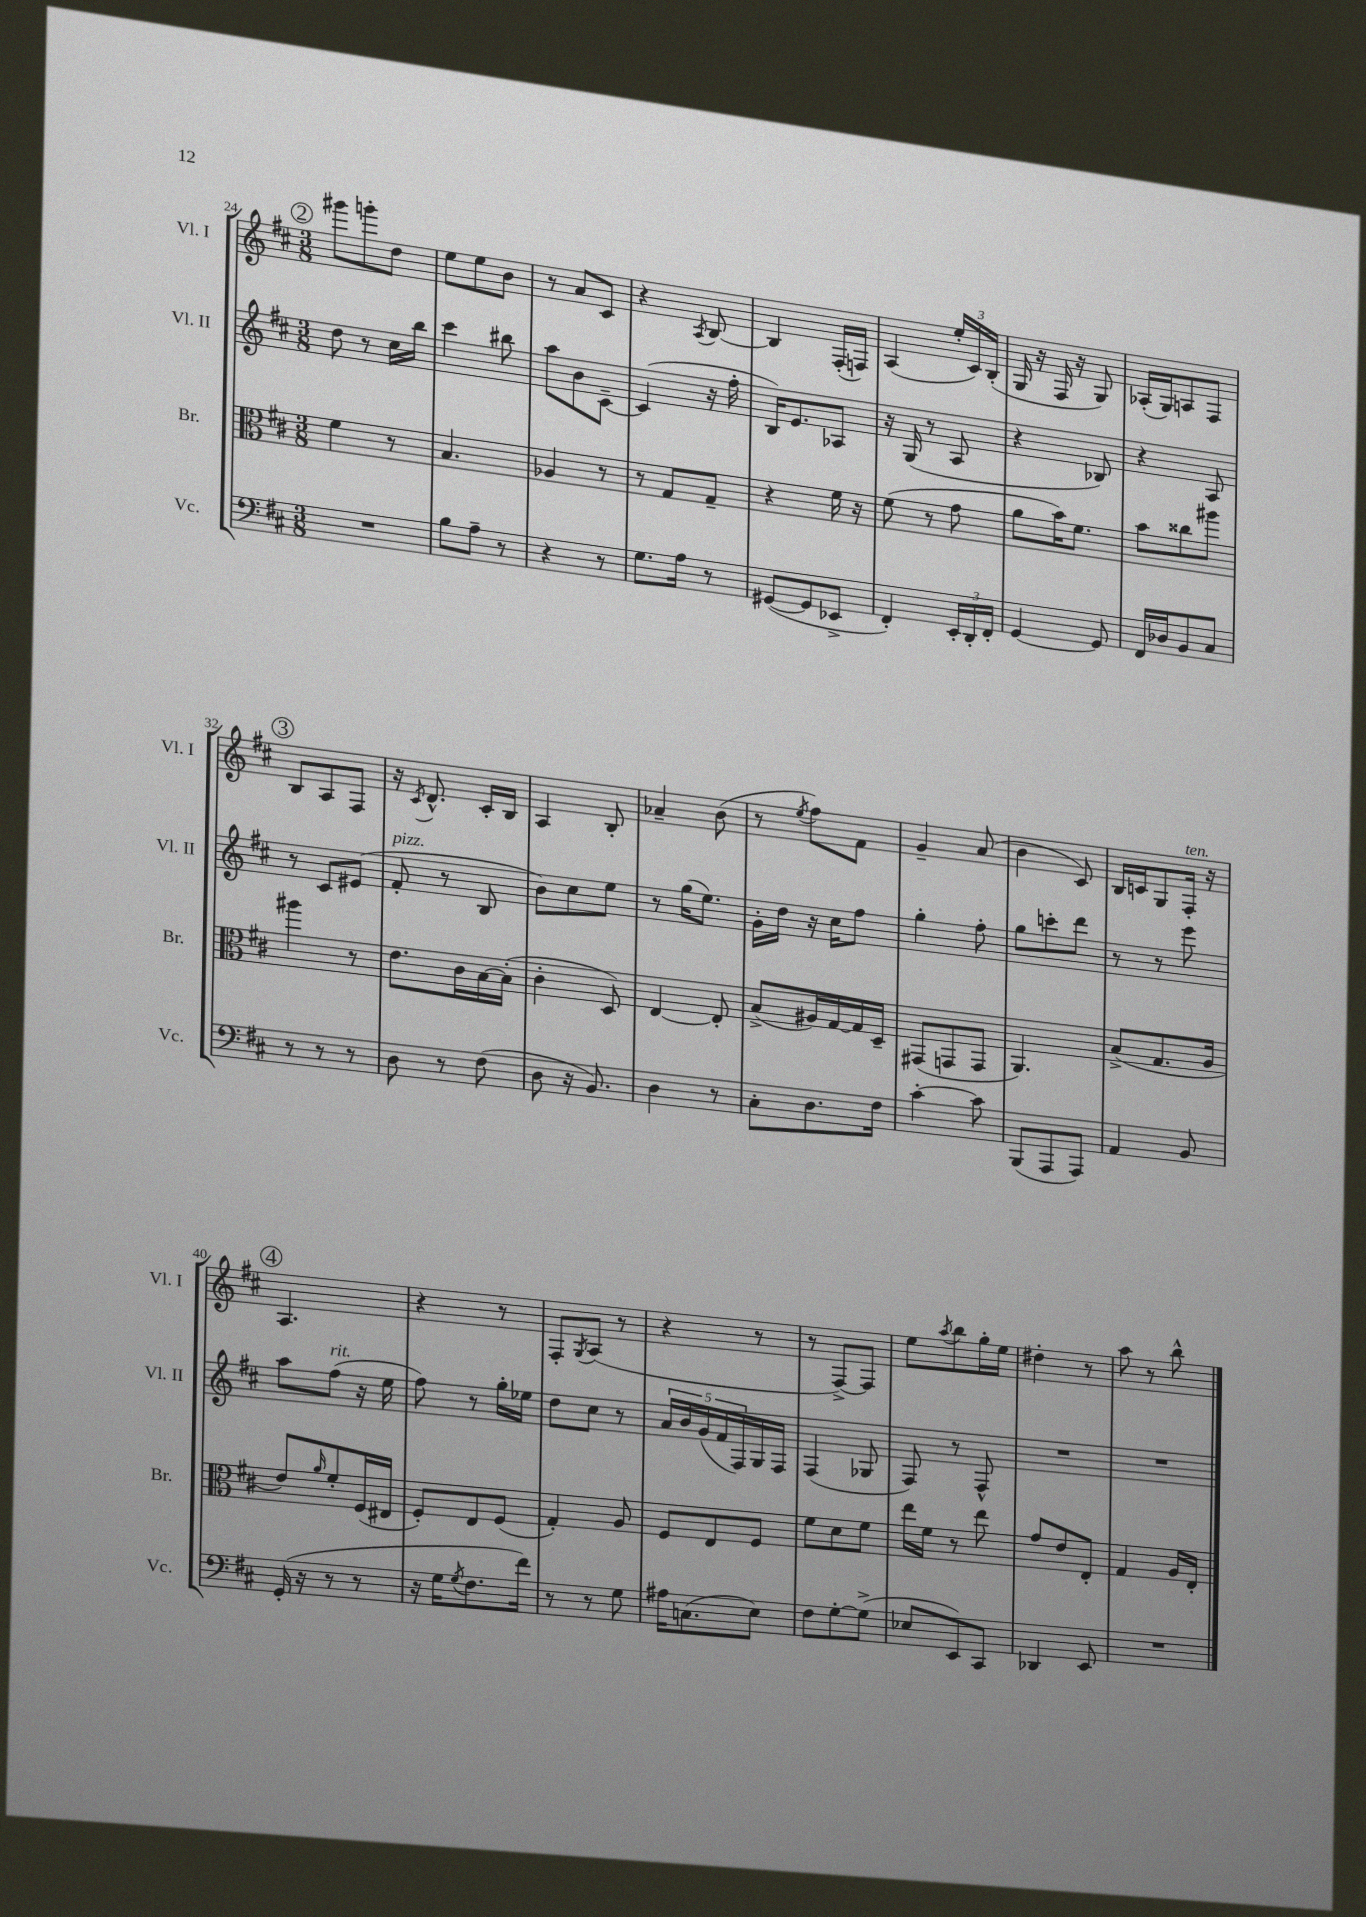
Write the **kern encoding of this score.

**kern	**kern	**kern	**kern
*part4	*part3	*part2	*part1
*staff4	*staff3	*staff2	*staff1
*I"Vc.	*I"Br.	*I"Vl. II	*I"Vl. I
*I'Vc.	*I'Br.	*I'Vl. II	*I'Vl. I
*clefF4	*clefC3	*clefG2	*clefG2
*k[f#c#]	*k[f#c#]	*k[f#c#]	*k[f#c#]
*M3/8	*M3/8	*M3/8	*M3/8
!!LO:REH:place=s1:t=2
=24	=24	=24	=24
4.r	4f#\	8dd\	8ggg#X\L
.	.	8r	8gggn'\
.	8r	16cc#\LL	8dd\J
.	.	16bb\JJ	.
=25	=25	=25	=25
8B\L	4.B/	4ccc#\	8ee\L
8A~\J	.	.	8ee\
8r	.	8bb#X\	8b\J
=26	=26	=26	=26
4r	4A-X/	8aa\L	8r
.	.	8b\	8a/L
8r	8r	[8c#~\J	8c#/J
=27	=27	=27	=27
8.G\L	8r	(4c#/]	4r
.	8G/L	.	.
16A\Jk	.	.	.
.	.	.	8qA/
8r	8G~/J	16r	[8B/
.	.	16ff#'\	.
=28	=28	=28	=28
([8GG#X/L	4r	16B/KL)	4B/]
.	.	8.e/	.
8GG#/]	.	.	.
8EE-X^/J	16f#\	8A-X/J	(16F#'/LL
.	16r	.	16Fn/JJ)
=29	=29	=29	=29
4FF#'/)	(8f#\	16r	(4A/
.	.	(16G/	.
.	8r	8r	.
24EE'/LL	8g\	8A/	24ee'/LL
24DD'/	.	.	24c#/)
24FF#'/JJ	.	.	(24B'/JJ
=30	=30	=30	=30
[4GG/	8a\L	4r	16G/
.	.	.	16r
.	16b\K)	.	16F#/
.	8.f#\J	.	16r
8GG/]	.	8B-X/)	8G/)
=31	=31	=31	=31
16FF#/LL	8b\L	4r	(16A-X'/LL
16D-X/J	.	.	16G/J)
8BB/	8cc##X\	.	8An/
8C#/J	8aa#X\J	8A/	8F#/J
!!LO:LB:g=z
!!LO:REH:place=s1:t=3
=32	=32	=32	=32
8r	4aa#X\	8r	8B/L
8r	.	8c#/L	8A/
8r	8r	(8e#X/J	8F#/J
=33	=33	=33	=33
!	!	!LO:TX:a:i:t=pizz.	!
8D\	8.e\L	8f#'/	16r
.	.	.	8qc#/
.	.	.	8.d^^/
8r	.	8r	.
.	16c#\L	.	.
(8F#\	[16B\	8B/	16c#'/LL
.	(16B'\JJ]	.	16B/JJ
=34	=34	=34	=34
8D\	4c#'\	8b\L)	4A/
16r	.	8cc#\	.
8.BB/)	.	.	.
.	8D/)	8ee\J	8B'/
=35	=35	=35	=35
4D\	[4E/	8r	4a-X~/
.	.	(16gg\KL	.
.	.	8.ee\J)	.
8r	8E'/]	.	(8b\
=36	=36	=36	=36
8C#'\L	(8B^/L	16g'\LL	8r
.	.	16dd\JJ	.
.	.	.	8qee/
8.D\	16A#X/L)	16r	8ff#\L)
.	[16G/	16cc#\KL	.
.	16G/]	8ff#\J	8f#\J
16F#\Jk	16D~/JJ	.	.
=37	=37	=37	=37
[4c#'\	(8GG#X/L	4gg'\	4g~/
.	8GGn/	.	.
8c#\]	8GG/J	8ff#'\	(8a/
=38	=38	=38	=38
(8BBB/L	4.AA/)	8gg\L	4b\
8AAA/	.	8cccn'\	.
8AAA/J)	.	8ddd\J	8c#/)
=39	=39	=39	=39
4AA/	(8B^/L	8r	16B/LL
.	.	.	16cn/J
.	8.G/	8r	8G/
!	!	!	!LO:TX:a:i:t=ten.
8BB/	.	8eee\	16F#'/Jk
.	16A/Jk	.	16r
!!LO:LB:g=z
!!LO:REH:place=s1:t=4
=40	=40	=40	=40
(16GG'/	8e/L)	8aa\L	4.A/
16r	.	.	.
.	16qqa/	.	.
!	!	!LO:TX:a:i:t=rit.	!
8r	8f#'/	(8ff#\J	.
8r	(16F#/L	16r	.
.	16E#X/JJ	16ee\	.
=41	=41	=41	=41
16r	8F#'/L)	8ff#\)	4r
16G\KL	.	.	.
8qG/	.	.	.
8.F#\	8E/	8r	.
.	(8F#/J	16gg'\LL	8r
16f#\Jk)	.	16ee-X\JJ	.
=42	=42	=42	=42
8r	4G'/)	8dd\L	8F#'/L
.	.	.	8qG/
8r	.	8cc#\J	(8A/J
8G\	8A/	8r	8r
=43	=43	=43	=43
16A#X\KL	8F#/L	20a/LL	4r
.	.	20b/	.
(8.Cn\	.	.	.
.	.	(20g/	.
.	8E/	.	.
.	.	20f#/	.
.	.	20F#/)	.
8E\J)	8F#/J	16G/	8r
.	.	16F#/JJ	.
=44	=44	=44	=44
8F#\L	8f#\L	(4F#/	8r
[8G'\	8d\	.	[8F#^/L)
(8G^\J]	8f#\J	8G-X/	8F#/J]
=45	=45	=45	=45
8E-X/L	16ee\LL	8F#/)	8ee\L
.	16f#\JJ	.	.
.	.	.	8qaa/
8EE/)	8r	8r	8bb\
8CC#/J	8ee\	8F#^^/	16gg'\L
.	.	.	16ee\JJ
=46	=46	=46	=46
4DD-X/	8g/L	4.r	4dd#X'\
.	8e/	.	.
8EE/	8E'/J	.	8r
=47	=47	=47	=47
4.r	4G/	4.r	8aa\
.	.	.	8r
.	16A/LL	.	8bb^^\
.	16E'/JJ	.	.
==	==	==	==
*-	*-	*-	*-
